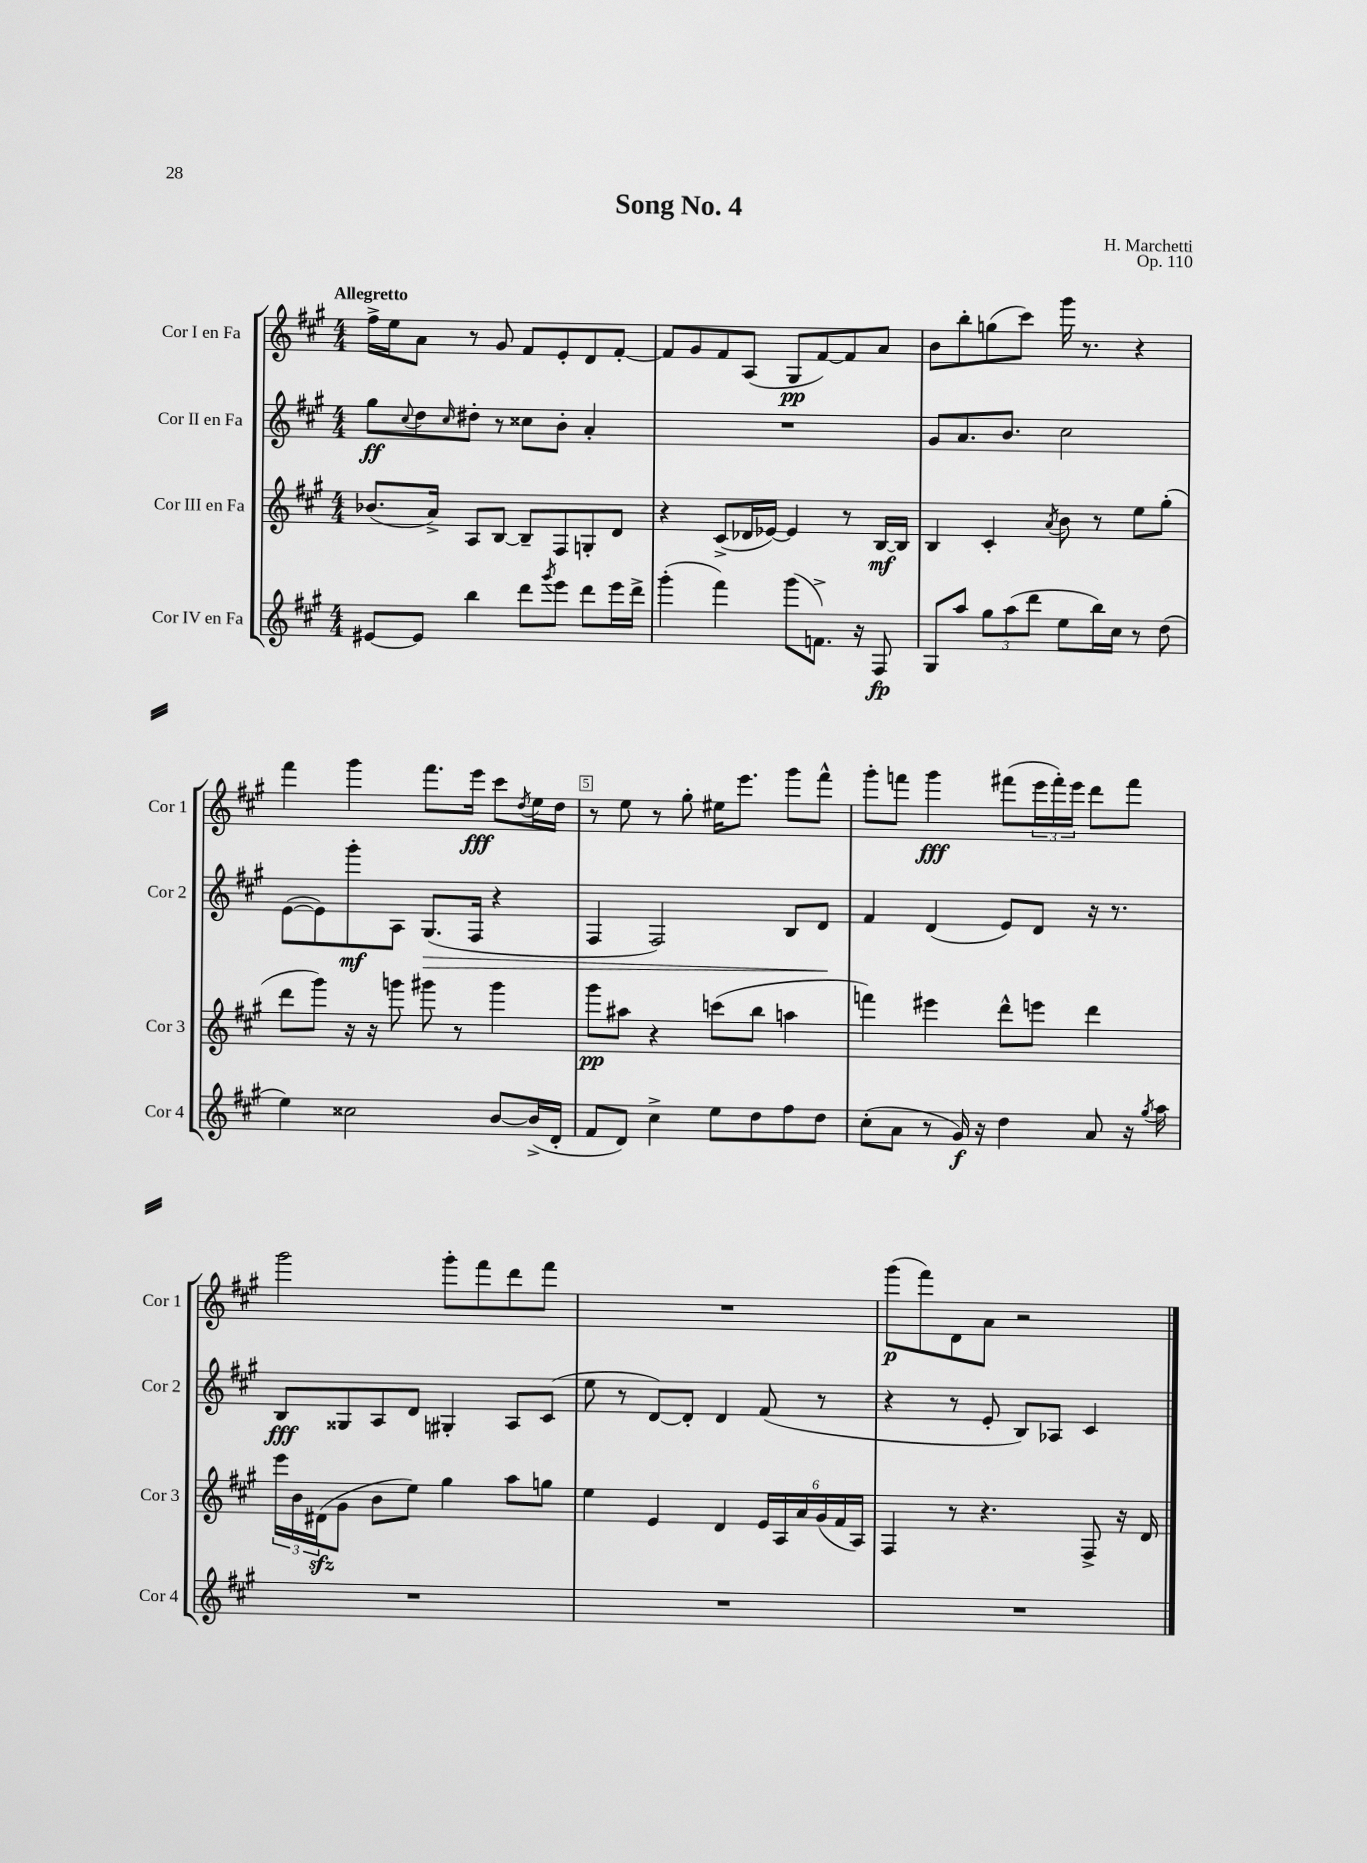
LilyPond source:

\header { title = "Song No. 4" composer = "H. Marchetti" opus = "Op. 110" }
<<
\new StaffGroup <<
\new Staff = "s0" \with { instrumentName = "Cor I en Fa" shortInstrumentName = "Cor 1" } {
    \clef treble \key a \major \numericTimeSignature \time 4/4 \tempo "Allegretto"
    fis''16-> e''16 a'8 r8 gis'8 fis'8 e'8-. d'8 fis'8~-. |
    fis'8 gis'8 fis'8 a8( gis8\pp fis'8~) fis'8 a'8 |
    b'8 b''8-. g''8( cis'''8) gis'''16 r8. r4 |
    fis'''4 gis'''4 fis'''8. e'''16\fff cis'''8 \acciaccatura { d''8 } e''16 d''16 |
    r8 e''8 r8 gis''8-. eis''16 e'''8. gis'''8 fis'''8-^ |
    gis'''8-. f'''8 gis'''4\fff fis'''8( \tuplet 3/2 { e'''16 fis'''16-.) e'''16 } d'''8 fis'''8 |
    gis'''2 gis'''8-. fis'''8 d'''8 fis'''8 |
    R1 |
    gis'''8\p( fis'''8) d'8 a'8 r2 \bar "|." |
}
\new Staff = "s1" \with { instrumentName = "Cor II en Fa" shortInstrumentName = "Cor 2" } {
    \clef treble \key a \major \numericTimeSignature \time 4/4
    gis''8\ff \appoggiatura { cis''8 } d''8 \grace { cis''16 } dis''8-. r8 cisis''8 b'8-. a'4-. |
    R1 |
    gis'8 a'8. b'8. cis''2 |
    e'8~( e'8) gis'''8-.\mf a8 gis8.\>( fis16 r4 |
    fis4 fis2) b8 d'8\! |
    fis'4 d'4( e'8) d'8 r16 r8. |
    b8\fff gisis8 a8 d'8 gis4-. a8 cis'8( |
    e''8 r8 d'8~) d'8-. d'4 fis'8( r8 |
    r4 r8 e'8-. b8) aes8 cis'4 \bar "|." |
}
\new Staff = "s2" \with { instrumentName = "Cor III en Fa" shortInstrumentName = "Cor 3" } {
    \clef treble \key a \major \numericTimeSignature \time 4/4
    bes'8.( a'16->) a8 b8~ b8-- fis8 g8-. d'8 |
    r4 cis'8->( des'16 ees'16~) ees'4 r8 b16~\mf b16 |
    b4 cis'4-. \acciaccatura { a'8 } b'8 r8 e''8 gis''8-.( |
    d'''8 gis'''8) r16 r16 g'''8 gis'''8 r8 gis'''4 |
    gis'''8\pp ais''8 r4 c'''8( b''8 a''4 |
    f'''4) eis'''4 d'''8-^ e'''8 d'''4 |
    \tuplet 3/2 { e'''16 b'16 dis'16\sfz( } gis'8 b'8 e''8) gis''4 a''8 g''8 |
    e''4 e'4 d'4 \tuplet 6/4 { e'16 a16 a'16 gis'16( fis'16 a16) } |
    fis4 r8 r4. fis8-> r16 d'16 \bar "|." |
}
\new Staff = "s3" \with { instrumentName = "Cor IV en Fa" shortInstrumentName = "Cor 4" } {
    \clef treble \key a \major \numericTimeSignature \time 4/4
    eis'8~ eis'8 b''4 d'''8 \acciaccatura { gis'''8 } e'''8 d'''8 e'''16 d'''16-> |
    gis'''4-.( fis'''4) gis'''8( f'8.->) r16 fis8\fp |
    gis8 a''8 \tuplet 3/2 { gis''8 a''8( d'''8 } e''8 b''16) cis''16 r8 d''8( |
    e''4) cisis''2 b'8~ b'16->( d'16-. |
    fis'8 d'8) cis''4-> e''8 d''8 fis''8 d''8 |
    cis''8-.( a'8 r8 gis'16\f) r16 d''4 a'8 r16 \acciaccatura { gis''8 } a''16 |
    R1 |
    R1 |
    R1 \bar "|." |
}
>>
>>
\layout { \context { \Score \override BarNumber.break-visibility = ##(#f #t #t) barNumberVisibility = #(every-nth-bar-number-visible 5) \override BarNumber.stencil = #(make-stencil-boxer 0.1 0.3 ly:text-interface::print) } }
